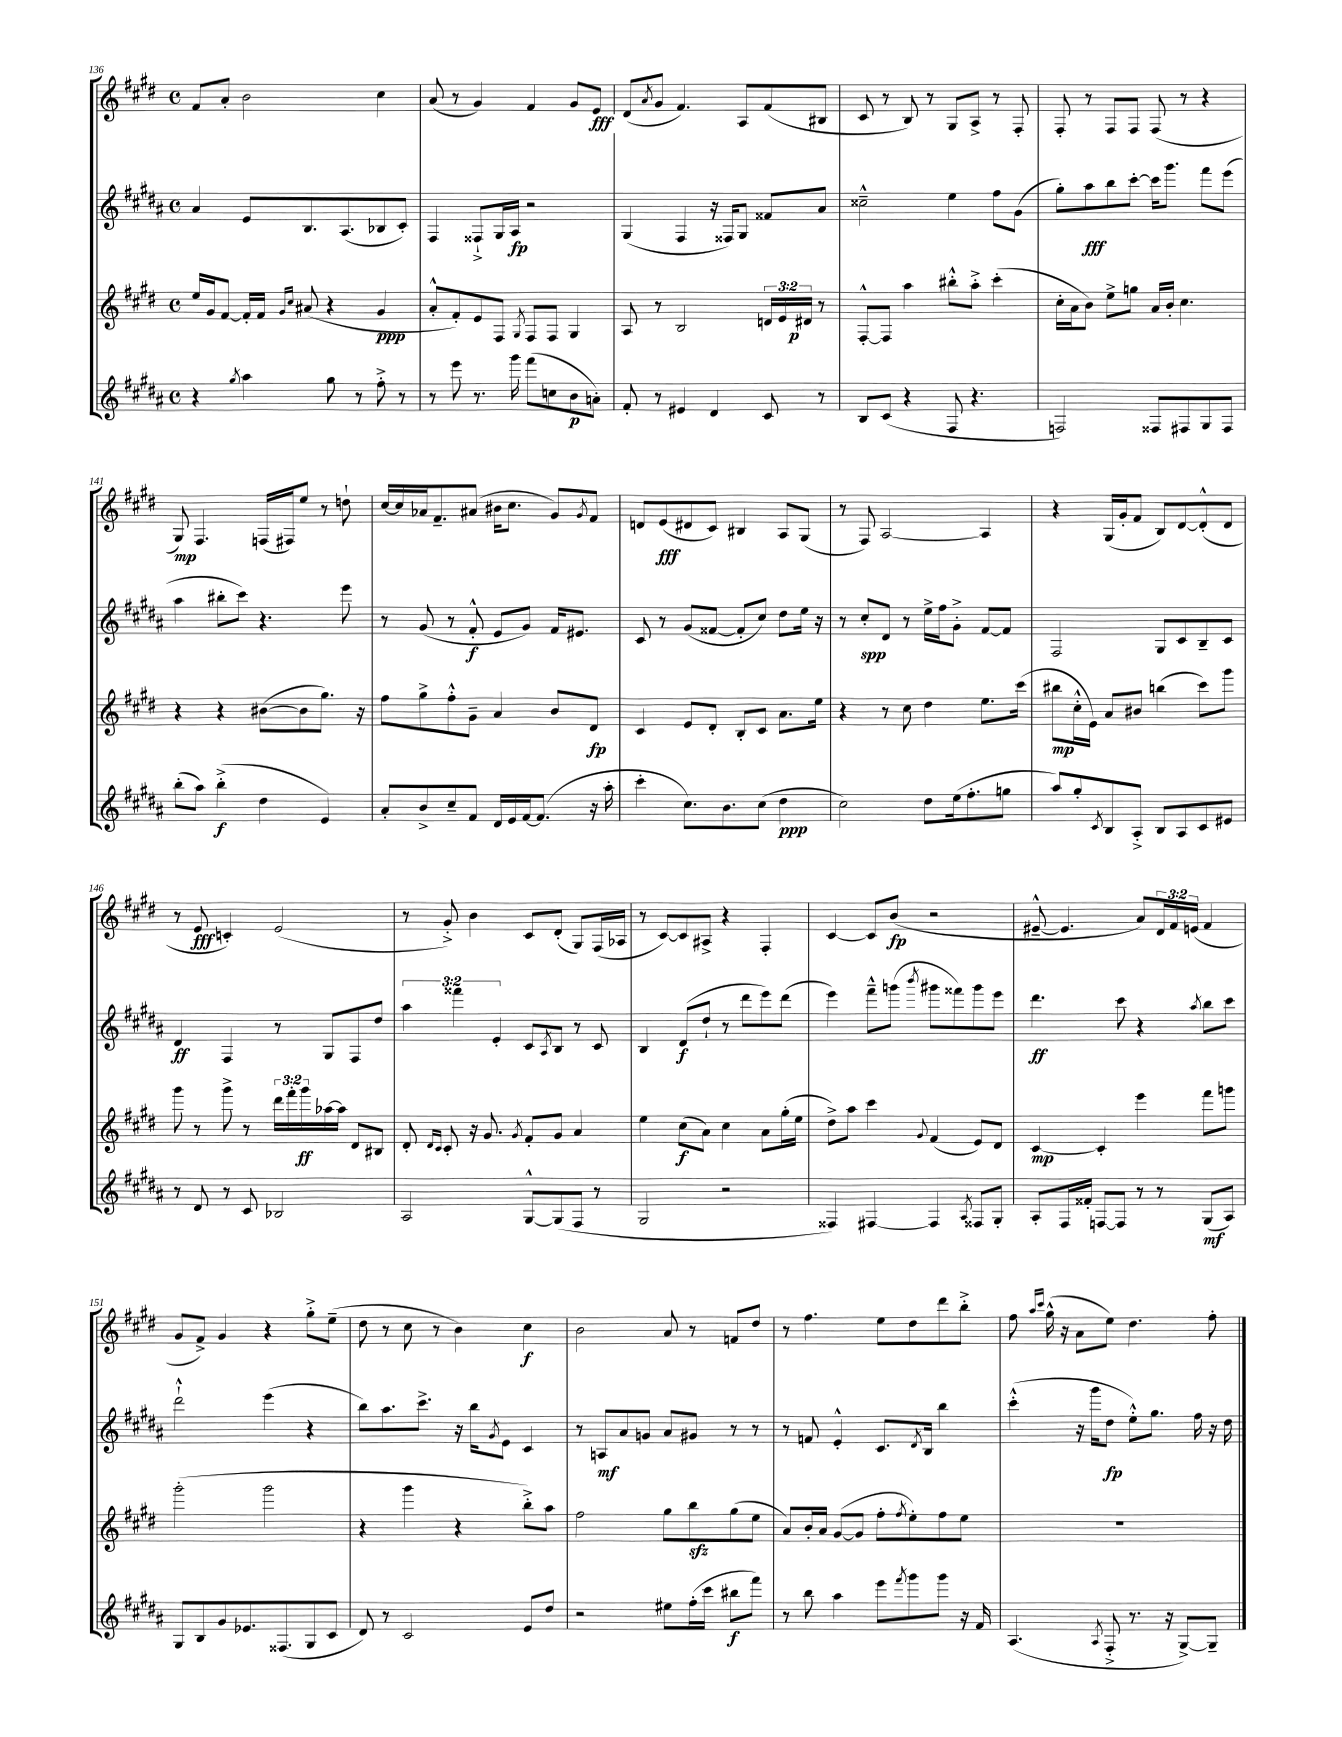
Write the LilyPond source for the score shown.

<<
\new StaffGroup <<
\new Staff = "s0" {
    \clef treble \key e \major \defaultTimeSignature \time 4/4 \override Staff.TupletNumber.text = #tuplet-number::calc-fraction-text
    fis'8 a'8-. b'2 cis''4 |
    a'8( r8 gis'4) fis'4 gis'8 e'8\fff |
    dis'8( \acciaccatura { a'8 } gis'8 fis'4.) a8 fis'8( bis8 |
    cis'8 r8 b8) r8 gis8 a8-> r8 fis8-. |
    fis8-. r8 fis8 fis8 fis8( r8 r4 |
    gis8\mp) fis4. f16( fis16) e''8 r8 d''8-! |
    cis''16~ cis''16 aes'16 fis'8.-- ais'8( bis'16 cis''8. gis'8) \acciaccatura { gis'8 } fis'8 |
    d'8 e'8\fff( dis'8 cis'8) bis4 a8 gis8( |
    r8 fis8) a2~ a4 |
    r4 gis16( gis'16-. fis'8 b8) dis'8~ dis'8-.-^( dis'8 |
    r8 e'8\fff c'4-.) e'2( |
    r8 gis'8-.->) b'4 cis'8 dis'8-.( gis8) fis16( aes16 |
    r8 cis'8~) cis'8 ais8-> r4 fis4-. |
    cis'4~ cis'8 b'8\fp( r2 |
    eis'8~---^ eis'4. a'8) \tuplet 3/2 { dis'16 fis'16 e'16( } fis'4 |
    gis'8 fis'8->) gis'4 r4 gis''8-.-> e''8--( |
    dis''8 r8 cis''8 r8 b'4) cis''4\f |
    b'2 a'8 r8 f'8 dis''8 |
    r8 fis''4. e''8 dis''8 dis'''8 b''8-.-> |
    fis''8 \grace { a''16 cis'''16 } gis''16-^( r16 a'8 e''8) dis''4. fis''8-. \bar "|." |
}
\new Staff = "s1" {
    \clef treble \key b \major \defaultTimeSignature \time 4/4 \override Staff.TupletNumber.text = #tuplet-number::calc-fraction-text
    ais'4 e'8 b8. ais8.( bes8 cis'8-.) |
    fis4 fisis8-!-> gis16 ais16\fp r2 |
    gis4( fis4 r16 fisis16) gis8 fisis'8 ais'8 |
    cisis''2---^ e''4 fis''8 gis'8( |
    gis''8-.) ais''8\fff b''8 cis'''8~-. cis'''16 gis'''8. fis'''8 e'''8( |
    ais''4 bis''8-. cis'''8) r4. e'''8 |
    r8 gis'8( r8 fis'8-.-^\f e'8 gis'8) fis'16 eis'8. |
    cis'8 r8 gis'8( fisis'8~ fisis'8-. cis''8) dis''8 e''16 r16 |
    r8 cis''8-.\spp dis'8 r8 e''16-> fis''16 gis'8-.-> fis'8~ fis'8 |
    fis2 gis8 cis'8 b8-- cis'8 |
    dis'4\ff fis4 r8 gis8 fis8 dis''8 |
    \tuplet 3/2 { ais''4 fisis'''4 e'4-. } cis'8 \acciaccatura { ais8 } b8 r8 cis'8 |
    b4 dis'8\f( dis''8-! r8 dis'''8 e'''8) dis'''8( |
    e'''4) fis'''8---^ g'''8( \acciaccatura { b'''8 } gis'''8 fisis'''8) gis'''8 e'''8 |
    dis'''4.\ff cis'''8 r4 \acciaccatura { ais''8 } b''8 cis'''8 |
    dis'''2-!-^ e'''4( r4 |
    b''8) ais''8. cis'''8.-> r16 b''16 \acciaccatura { gis'8 } e'8 cis'4 |
    r8 a8\mf ais'8 g'8 ais'8 gis'8 r8 r8 |
    r8 f'8 e'4-.-^ cis'8. \acciaccatura { dis'8 } b16 b''4 |
    cis'''4-.-^( r16 gis'''16 dis''8\fp e''8-.-^) gis''8. fis''16 r16 dis''16 \bar "|." |
}
\new Staff = "s2" {
    \clef treble \key e \major \defaultTimeSignature \time 4/4 \override Staff.TupletNumber.text = #tuplet-number::calc-fraction-text
    e''16 gis'16 fis'8~ fis'16-. fis'16 \grace { gis'16 cis''16 } ais'8( r4 gis'4\ppp |
    a'8-.-^ fis'8-.) e'8 fis8 \acciaccatura { gis8 } fis8 fis8 gis4 |
    a8 r8 b2 \tuplet 3/2 { d'16 e'16 dis'16\p } r8 |
    fis8~-.-^ fis8 a''4 bis''8-.-^ a''8-.-> cis'''4-.( |
    cis''16-. a'16 b'8) e''8-> g''8 a'16 b'16-. cis''4. |
    r4 r4 bis'8~( bis'8 gis''8.) r16 |
    fis''8 gis''8-> fis''8-.-^ gis'8-- a'4 b'8 dis'8\fp |
    cis'4 e'8 dis'8-. b8-. cis'8 a'8. e''16 |
    r4 r8 cis''8 dis''4 e''8. cis'''16( |
    bis''8\mp cis''16-.-^ e'16) a'8 bis'8 b''4( cis'''8) gis'''8 |
    gis'''8 r8 gis'''8-> r8 \tuplet 3/2 { dis'''16 fis'''16-. gis'''16\ff } aes''16~ aes''16 dis'8 bis8 |
    dis'8-. \grace { dis'16 cis'16 } cis'8-. r16 gis'8. \acciaccatura { gis'8 } fis'8-. gis'8 a'4 |
    e''4 cis''8\f( a'8) cis''4 a'8 gis''16-.( e''16 |
    dis''8->) a''8 cis'''4 \appoggiatura { gis'8 } fis'4( e'8) dis'8 |
    cis'4~\mp cis'4-. e'''4 fis'''8 g'''8 |
    gis'''2-.( gis'''2 |
    r4 gis'''4 r4 b''8-.->) a''8 |
    fis''2 gis''8 b''8\sfz gis''8( e''8 |
    a'8) b'16-. a'16 gis'8~( gis'8 fis''8-. \acciaccatura { fis''8 } e''8-.) fis''8 e''8 |
    R1 \bar "|." |
}
\new Staff = "s3" {
    \clef treble \key b \major \defaultTimeSignature \time 4/4
    r4 \acciaccatura { gis''8 } ais''4 gis''8 r8 fis''8-.-> r8 |
    r8 e'''8 r8. gis'''16 fis'''8( c''8 b'8\p a'8-.) |
    fis'8-. r8 eis'4 dis'4 cis'8 r8 |
    b8 cis'8( r4 fis8 r4. |
    f2) fisis8 fis8 gis8 fis8 |
    b''8-.( ais''8) b''4-.->\f( dis''4 e'4) |
    ais'8-. b'8-> cis''8-- fis'8 dis'16 e'16 fis'16~ fis'8.( r16 ais''16-. |
    cis'''4-. cis''8.) b'8. cis''8( dis''4\ppp |
    cis''2) dis''8 e''16( fis''8.-. g''8 |
    ais''8) gis''8-. \acciaccatura { cis'8 } b8 ais8-.-> b8 ais8 cis'8 eis'8 |
    r8 dis'8 r8 cis'8 bes2 |
    ais2 gis8~-^ gis8( fis8 r8 |
    gis2 r2 |
    fisis4) fis4~ fis4 \acciaccatura { ais8 } fisis8 gis8-. |
    ais8-. fis16 fisis'16-. f8~ f8 r8 r8 gis8\mf( ais8) |
    gis8 b8 gis'8 ees'8. fisis8.( gis8 cis'8 |
    dis'8) r8 cis'2 e'8 dis''8 |
    r2 eis''8 fis''16-.( cis'''16 bis''8\f fis'''8) |
    r8 b''8 ais''4 e'''8 \acciaccatura { fis'''8 } gis'''8 gis'''8 r16 fis'16 |
    ais4.( \acciaccatura { ais8 } fis8-.-> r8. r16 gis8~->) gis8-- \bar "|." |
}
>>
>>
\layout { \context { \Score currentBarNumber = #136 } }
